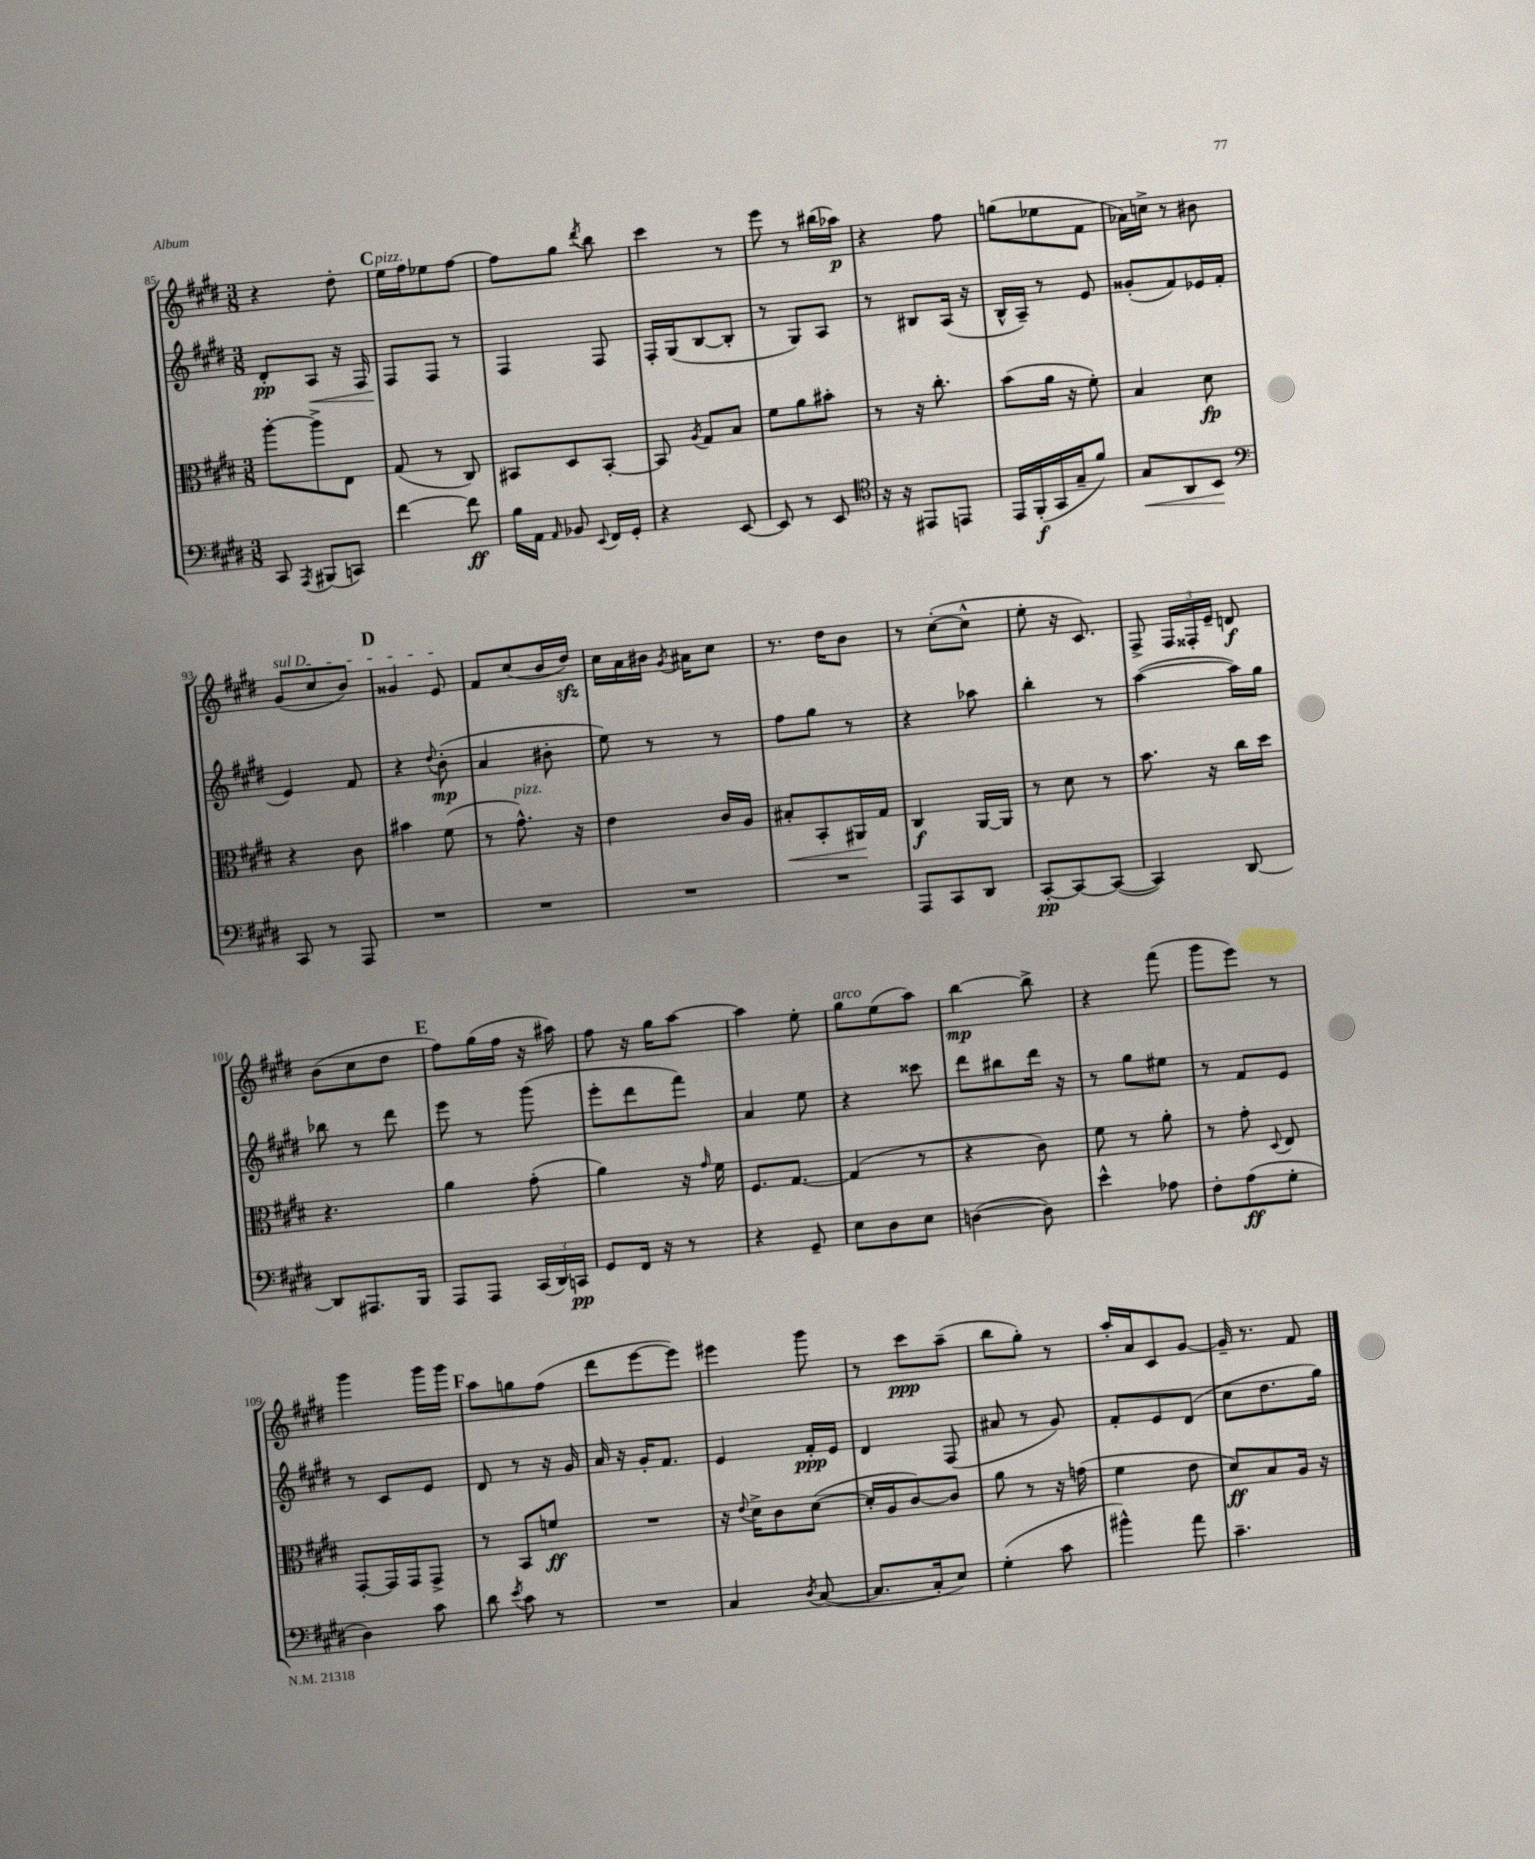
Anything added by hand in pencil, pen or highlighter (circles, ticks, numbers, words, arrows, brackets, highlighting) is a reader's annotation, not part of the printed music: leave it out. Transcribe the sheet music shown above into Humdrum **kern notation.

**kern	**kern	**kern	**kern
*staff4	*staff3	*staff2	*staff1
*clefF4	*clefC3	*clefG2	*clefG2
*k[f#c#g#d#]	*k[f#c#g#d#]	*k[f#c#g#d#]	*k[f#c#g#d#]
*M3/8	*M3/8	*M3/8	*M3/8
8CC#	[8aa'	8d#'	4r
8qAAA	.	.	.
(8BBB#	8aa^]	8A	.
8CC)	8E	16r	8dd#'
.	.	16F#	.
=	=	=	=
[4f#	(8G#	8F#	16ee
.	.	.	16ff#
.	8r	8F#	8ee-
8f#]	8C#)	8r	[8ff#
=	=	=	=
16B	8BB#	4F#	8ff#]
16AA	.	.	.
16qqAA	.	.	.
8BB-	8D#	.	8gg#
8qqEE	.	.	8qddd#
16FF#	[8BB#'	8F#	8bb
16GG#'	.	.	.
=	=	=	=
4r	8BB#]	16F#'	4ccc#
.	.	(16G#	.
.	8qA	.	.
.	8G#	[8B	.
[8EE	8B	8B']	8r
=	=	=	=
8EE]	8f#	8r	8eee
8r	8a	8G#)	8r
8EE	8b#'	8A	(16bb#
.	.	.	16aa-)
=	=	=	=
*clefC4	*	*	*
16r	8r	8r	4r
16r	.	.	.
8EE#	16r	8B#	.
.	8.cc#'	.	.
8EE	.	(16A	8ff#
.	.	16r	.
=	=	=	=
16EE	(8b	16B^^	(8gg
(16FF#'	.	16A~)	.
16GG#	16a	8r	8ee-
16G#~	16r	.	.
8f#)	8f#')	8e	8f#
=	=	=	=
8G#	4B	(8g##'	16a-)
.	.	.	16cc^
8AA	.	8f#)	8r
8BB	8d#	16e-	8b#
.	.	(16f#	.
=	=	=	=
*clefF4	*	*	*
8CC#	4r	4e)	(8g#
8r	.	.	8cc#
8AAA	8c#	8f#	8b)
=	=	=	=
4.r	4b#	4r	4g##
.	.	8qqdd#	.
.	(8f#	(8b'	8e
=	=	=	=
4.r	8r	4a	8f#
.	8.g#^^)	.	(8cc#
.	.	8b#'	16b
.	16r	.	16dd#)
=	=	=	=
4.r	4e	8ee)	16cc#
.	.	.	16a
.	.	8r	16b#
.	.	.	8qg#
.	.	.	16a#
.	16c#	8r	8cc#
.	16A	.	.
=	=	=	=
4.r	8B#'	8ff#	8.r
.	8BB'	8gg#	.
.	.	.	16dd#
.	16AA#	8r	8b
.	16G#	.	.
=	=	=	=
8AAA	4C#	4r	8r
8CC#	.	.	([8cc#'
8DD#	[16AA	8aa-	8cc#^^]
.	16AA]	.	.
=	=	=	=
[8CC#'	8r	4bb'	8ee'
8CC#_	8d#	.	16r
.	.	.	8.c#)
(8CC#_	8r	8r	.
=	=	=	=
4CC#])	8.b	([4aa	8F#^
.	.	.	24F#
.	.	.	24F##'
.	16r	.	.
.	.	.	24e~
[8DD#	16cc#	16aa])	8d
.	16dd#	16gg#	.
=	=	=	=
8DD#]	4.r	8bb-	(8b
8.AAA#	.	8r	8cc#
.	.	8ddd#	8dd#
16BBB	.	.	.
=	=	=	=
8AAA	4a	8eee	8ff#)
8AAA	.	8r	(16gg#
.	.	.	16ff#
(24CC#	(8g#'	(8ggg#	16r
24DD#)	.	.	.
.	.	.	16aa#)
24CC	.	.	.
=	=	=	=
8GG#	4a)	8eee'	8ff#
16FF#	.	8ddd#	16r
16r	.	.	16gg#
8r	16r	8fff#)	[8aa
.	16qqg#	.	.
.	16f#	.	.
=	=	=	=
4r	8.F#	4a	4aa]
.	[8.G#	.	.
8GG#~	.	8ee	8ee'
=	=	=	=
8E	(4G#]	4r	8gg#
8D#	.	.	(8ee
8E	8r	8ccc##	8aa)
=	=	=	=
([4D	4r	8ddd#	[4bb
.	.	8bb#	.
8D])	8c#)	16ddd#	8bb^]
.	.	16r	.
=	=	=	=
4e^^	8f#	8r	4r
.	8r	8gg#	.
8A-	8a'	8ee#	(8fff#
=	=	=	=
8F#'	8r	8r	8ggg#
(8A	8g#'	8f#	8eee)
.	8qqD#	.	.
8G#'	8E	8e	8r
=	=	=	=
4D#)	[8GG#'	8r	4ggg#
.	16GG#]	8c#	.
.	16GG#	.	.
8c#	8GG#^	8e	16ggg#
.	.	.	16ggg#
=	=	=	=
8d#	8r	8d#	8aa
8qe	.	.	.
8c#	8BB	8r	8gg
8r	8f	16r	(8ff#
.	.	16g#	.
=	=	=	=
4.r	4.r	16a	8ddd#
.	.	16r	.
.	.	16g#'	[8eee
.	.	8.f#	.
.	.	.	8eee])
=	=	=	=
4C#	16r	4e	4eee#
.	8qqe	.	.
.	16d#^	.	.
.	8c#	.	.
8qD#	.	.	.
([8C#	([8d#	16f#'	8ggg#
.	.	16e	.
=	=	=	=
8.C#]	16d#']	4d#	8r
.	16A	.	.
.	[8c#)	.	8ccc#
16C#'	.	.	.
8E)	8c#]	(8F#	(8aa~
=	=	=	=
(4G#'	8a	8a#	8bb
.	8r	8r	8gg#')
8c#	16r	8g#)	8r
.	(16g	.	.
=	=	=	=
4b#^^)	4f#	8f#'	16aa'
.	.	.	16a
.	.	8e	8c#
8a	8e	(8d#	[8g#
=	=	=	=
4.c#~	8d#)	8cc#	16g#~]
.	.	.	8.r
.	8B	8.dd#	.
.	16A	.	8f#
.	16r	16gg#)	.
==	==	==	==
*-	*-	*-	*-
